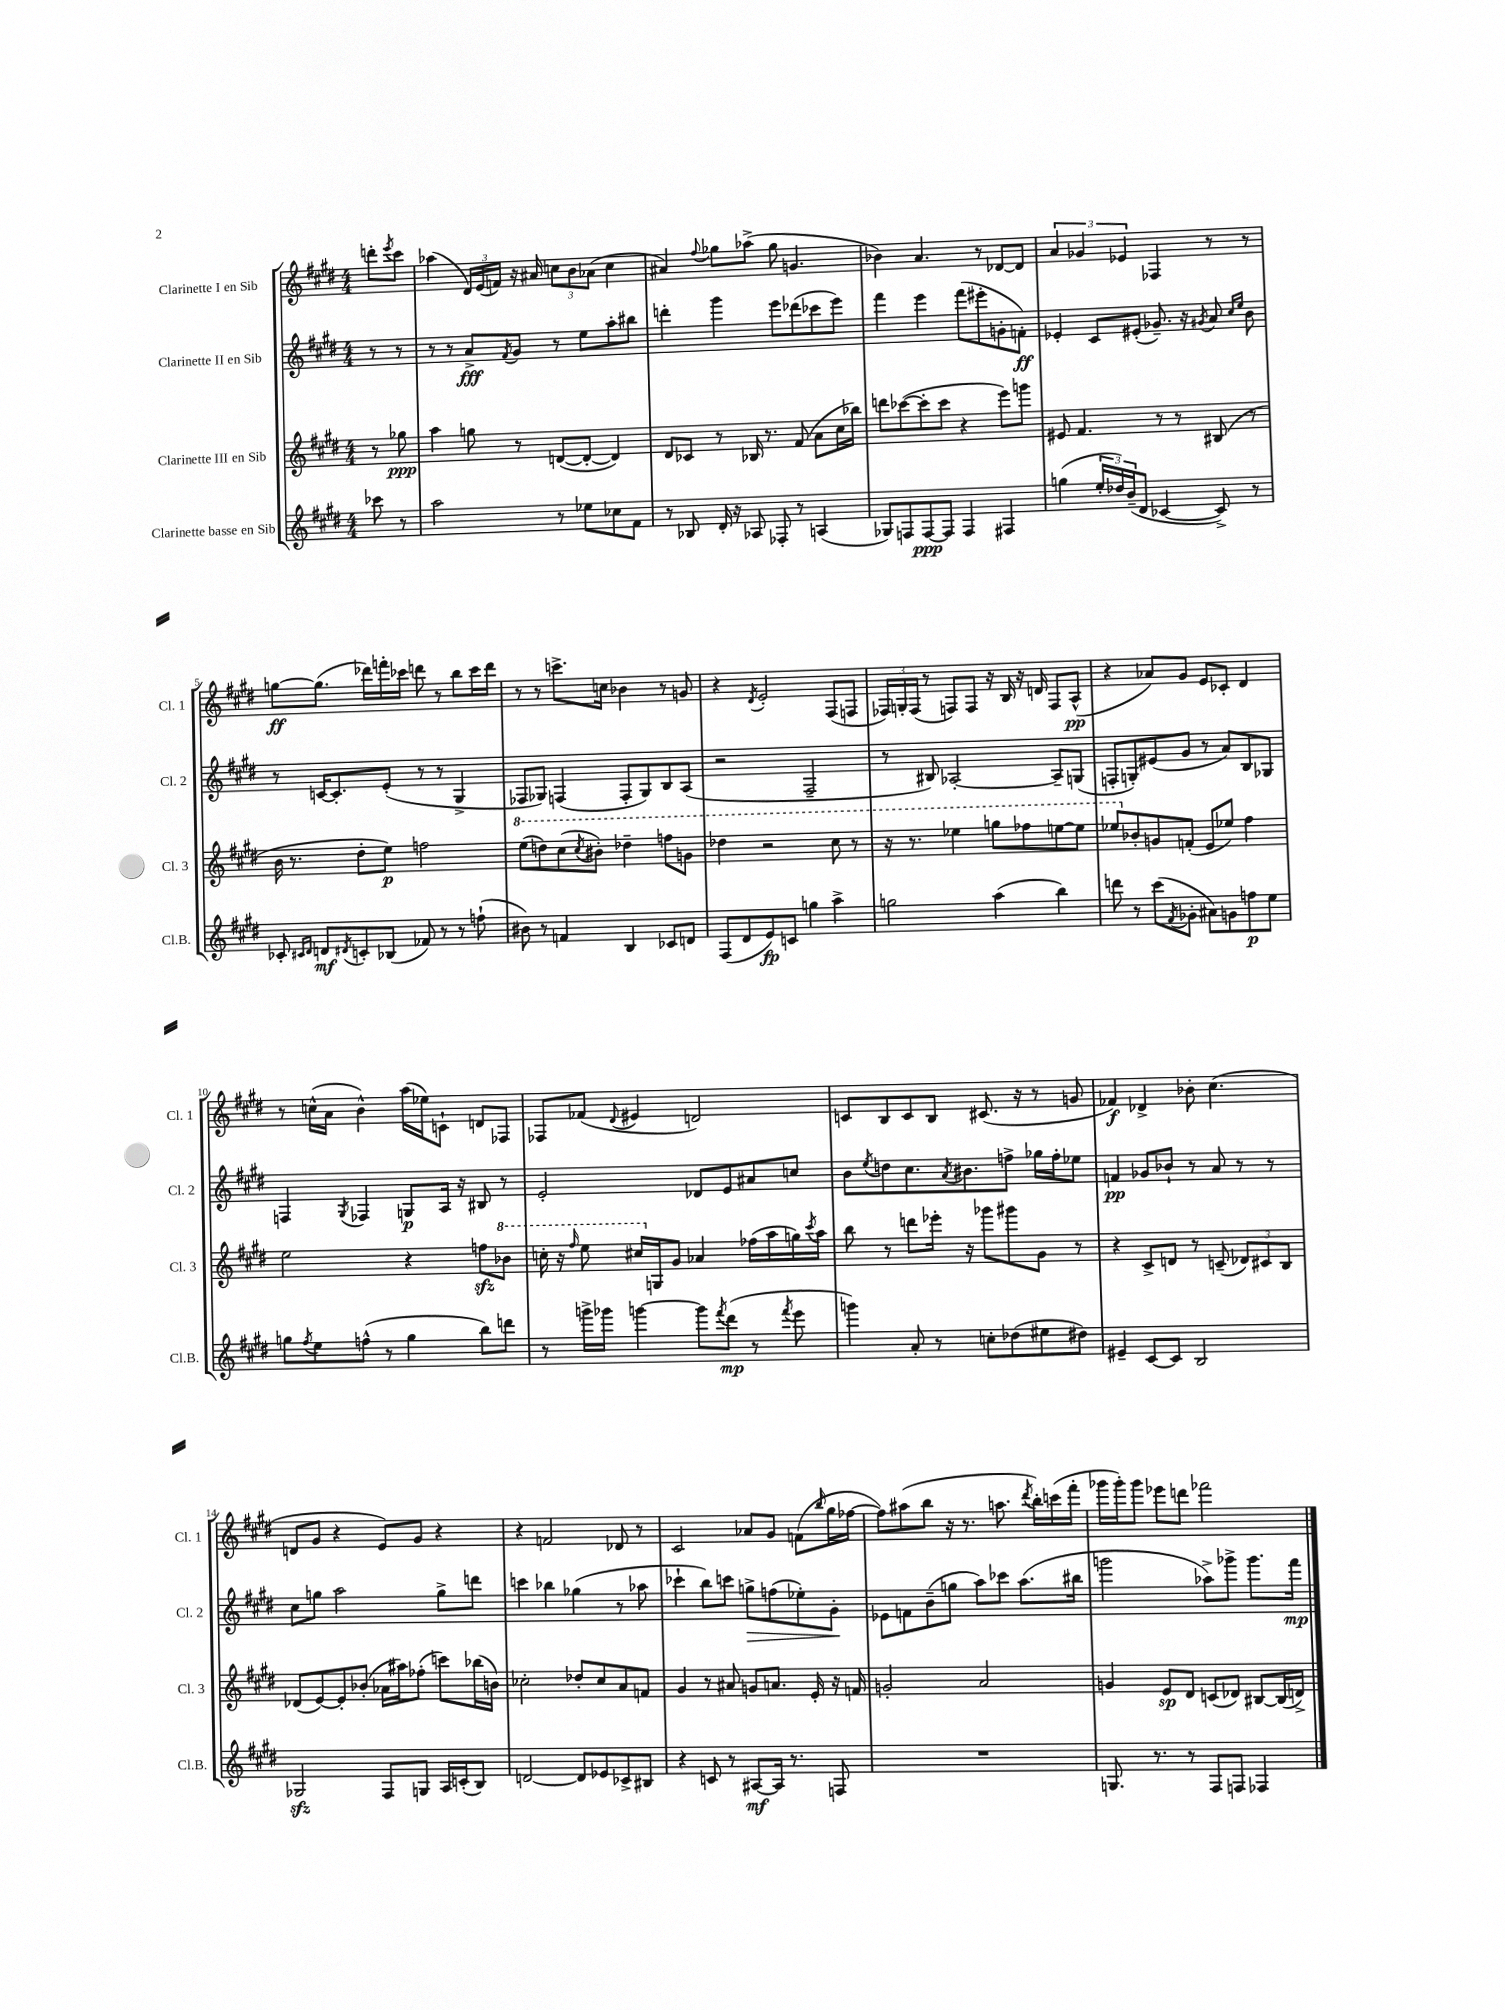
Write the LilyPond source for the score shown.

<<
\new StaffGroup <<
\new Staff = "s0" \with { instrumentName = "Clarinette I en Sib" shortInstrumentName = "Cl. 1" } {
    \clef treble \key e \major \numericTimeSignature \time 4/4 \partial 4
    d'''8-. \acciaccatura { e'''8 } cis'''8 |
    aes''4( \tuplet 3/2 { dis'16) e'16( f'16) } r16 ais'16 \tuplet 3/2 { c''8 b'8 aes'8( } c''4 |
    ais'4) \appoggiatura { fis''8 } ges''8 aes''8->( ges''8 g'4. |
    bes'4) a'4. r8 des'8~ des'8 |
    \tuplet 3/2 { a'4 ges'4 ees'4 } fes4 r8 r8 |
    g''8~\ff g''8.( des'''16) f'''16-. ces'''16 d'''8 r8 b''8 ces'''16 d'''16 |
    r8 r8 c'''8.-> c''16 bes'4 r8 g'8 |
    r4 \acciaccatura { dis'8 } e'2-. fis8( f8 |
    \tuplet 3/2 { fes16) g16-. fes16( } r8 f8) f8 r16 b16 r16 d'16 f8 a8-^\pp( |
    r4 aes'8) gis'8 e'8 ces'8-. dis'4 |
    r8 c''16-^( a'16 b'4-^) a''16( ees''16) c'8-! d'8 fes8 |
    fes8 fes'8( \appoggiatura { dis'8 } eis'4 d'2) |
    c'8 b8 c'8 b8 cis'8.( r16 r8 g'8 |
    fes'4\f) des'4-> bes'8-. cis''4.( |
    d'8 gis'8 r4 e'8) gis'8 r4 |
    r4 f'2 des'8 r8 |
    cis'2 aes'8 gis'8 f'8( \grace { b''16 } gis''16 fes''16~ |
    fes''8) ais''8( b''8 r16 r8. a''8. \acciaccatura { dis'''8 } b''16-.) c'''16( fis'''16-. |
    ges'''16 ges'''16-.) ges'''8 ees'''8 d'''8 fes'''2 \bar "|." |
}
\new Staff = "s1" \with { instrumentName = "Clarinette II en Sib" shortInstrumentName = "Cl. 2" } {
    \clef treble \key e \major \numericTimeSignature \time 4/4 \partial 4
    r8 r8 |
    r8 r8 a'8->\fff \acciaccatura { fis'8 } gis'8 r8 e''8 a''8-. bis''8 |
    d'''4-. gis'''4 e'''8 des'''8( ces'''8 e'''8) |
    fis'''4 e'''4 fis'''8( eis'''8-. g'8-. f'8-.\ff) |
    ees'4-. cis'8 eis'8-.( ges'8.--) r16 \acciaccatura { gis'8 } a'8 \grace { cis''16 e''16 } b'8 |
    r8 c'16~ c'8.-. e'8-.( r8 r8 gis4-> |
    fes8 ges8) f4( f8-. ges8) b8 a8( |
    r2 fis2-- |
    r8 bis8) aes2~-. aes8-- g8( |
    f8-. g8-.) eis'8( gis'8 r8 a'8) b8 ges8 |
    f4 \acciaccatura { gis8 } fes4 g8\p a16 r16 bis8 r8 |
    e'2-. des'8 e'8 ais'8 c''8 |
    b'8 \acciaccatura { e''8 } d''8 cis''8. \acciaccatura { a'8 } bis'8. f''8-> ges''16 f''16-. ees''8 |
    f'4\pp ges'8 bes'8-! r8 a'8 r8 r8 |
    cis''8 g''8 a''2 g''8-> d'''8 |
    c'''4 bes''4 ges''4( r8 aes''8 |
    ces'''4-! b''8) c'''8 g''8->\> f''8( ees''8-.) gis'8-.\! |
    ees'8 f'8 b'8--( g''8 a''8) ces'''8 a''8.( bis''16 |
    g'''2 aes''8->) ges'''8-> ges'''8. fis'''16\mp \bar "|." |
}
\new Staff = "s2" \with { instrumentName = "Clarinette III en Sib" shortInstrumentName = "Cl. 3" } {
    \clef treble \key e \major \numericTimeSignature \time 4/4 \partial 4
    r8 ges''8\ppp |
    a''4 g''8 r8 d'8~( d'8~-. d'4) |
    dis'8 ces'8 r8 bes16 r8. fis'8( a'8 cis''16 bes''16) |
    d'''8 ces'''8~( ces'''8-. ces'''8 r4 e'''8) g'''8 |
    eis'8 fis'4. r8 r8 bis8( r8 |
    b'16 r8. dis''8-. e''8\p) f''2 |
    \ottava #1 e'''8( d'''8) cis'''8( \acciaccatura { cis'''8 } bis''8-.) des'''4-- f'''8 g''8 |
    des'''4 r2 cis'''8 r8 |
    r16 r8. ees'''4 g'''8 fes'''8 e'''8~ e'''8 |
    ees'''8 \ottava #0 bes'8-. g'8 f'8-.( e'8 ees''8) fis''4 |
    e''2 r4 f''8\sfz \ottava #1 bes''8 |
    c'''16-. r16 \grace { fis'''16 } e'''8 cis'''16 \ottava #0 g16 gis'8 aes'4 fes''16( a''16 g''16) \acciaccatura { cis'''8 } a''16 |
    b''8 r8 d'''8 ees'''16-. r16 ges'''8 gis'''8 gis'8 r8 |
    r4 cis'8-> d'8 r8 c'8--( \tuplet 3/2 { des'8) cis'8 b8 } |
    des'8( e'8~) e'8-. bes'8-.( aes'16 ais''16) fes''8-.( c'''8) bes''16( b'16) |
    ces''2-. des''8-. ces''8 a'8 f'8 |
    gis'4 r8 ais'8 g'8 a'8. e'16-. r16 f'16 |
    g'2-. a'2 |
    g'4 e'8\sp dis'8 c'8( des'8) bis8~ bis16( d'16->) \bar "|." |
}
\new Staff = "s3" \with { instrumentName = "Clarinette basse en Sib" shortInstrumentName = "Cl.B." } {
    \clef treble \key e \major \numericTimeSignature \time 4/4 \partial 4
    ces'''8 r8 |
    a''2 r8 ees''8 ces''8 fis'8 |
    r8 bes8 dis'16-. r16 aes8 fes8-. r8 a4( |
    ges8) f8 f8~\ppp f8 f4 fis4 |
    g''4( \tuplet 3/2 { e''16-. des''16) b'16--( } dis'8 ces'4~ ces'8->) r8 |
    ces'8-. \grace { cis'16 dis'16 } d'8\mf \acciaccatura { dis'8 } c'8-. bes8( fes'8) r8 r8 f''8-!( |
    bis'8) r8 f'4 b4 ces'8 d'8 |
    fis8( dis'8 e'8\fp) c'8 g''4 a''4-> |
    g''2 a''4( b''4) |
    d'''8 r8 cis'''8( \acciaccatura { fis'8 } ges'8-. ais'8) g'8 f''8\p e''8 |
    g''8 \acciaccatura { fis''8 } e''8 f''8-^( r8 g''4 b''8) d'''8 |
    r8 g'''16-> ges'''16 g'''4~ g'''8 \acciaccatura { fis'''8 } dis'''8\mp( r8 \acciaccatura { fis'''8 } e'''8 |
    g'''4) a'8-. r8 c''8-. des''8( eis''8 dis''8) |
    eis'4-- cis'8~ cis'8 b2 |
    ges2\sfz fis8 g8 a16 c'16-.( b8) |
    d'2~ d'8 ees'8 ces'8-> bis8 |
    r4 c'8 r8 ais8~\mf ais16 r8. f8 |
    R1 |
    g8. r8. r8 fis8 f8 fes4 \bar "|." |
}
>>
>>
